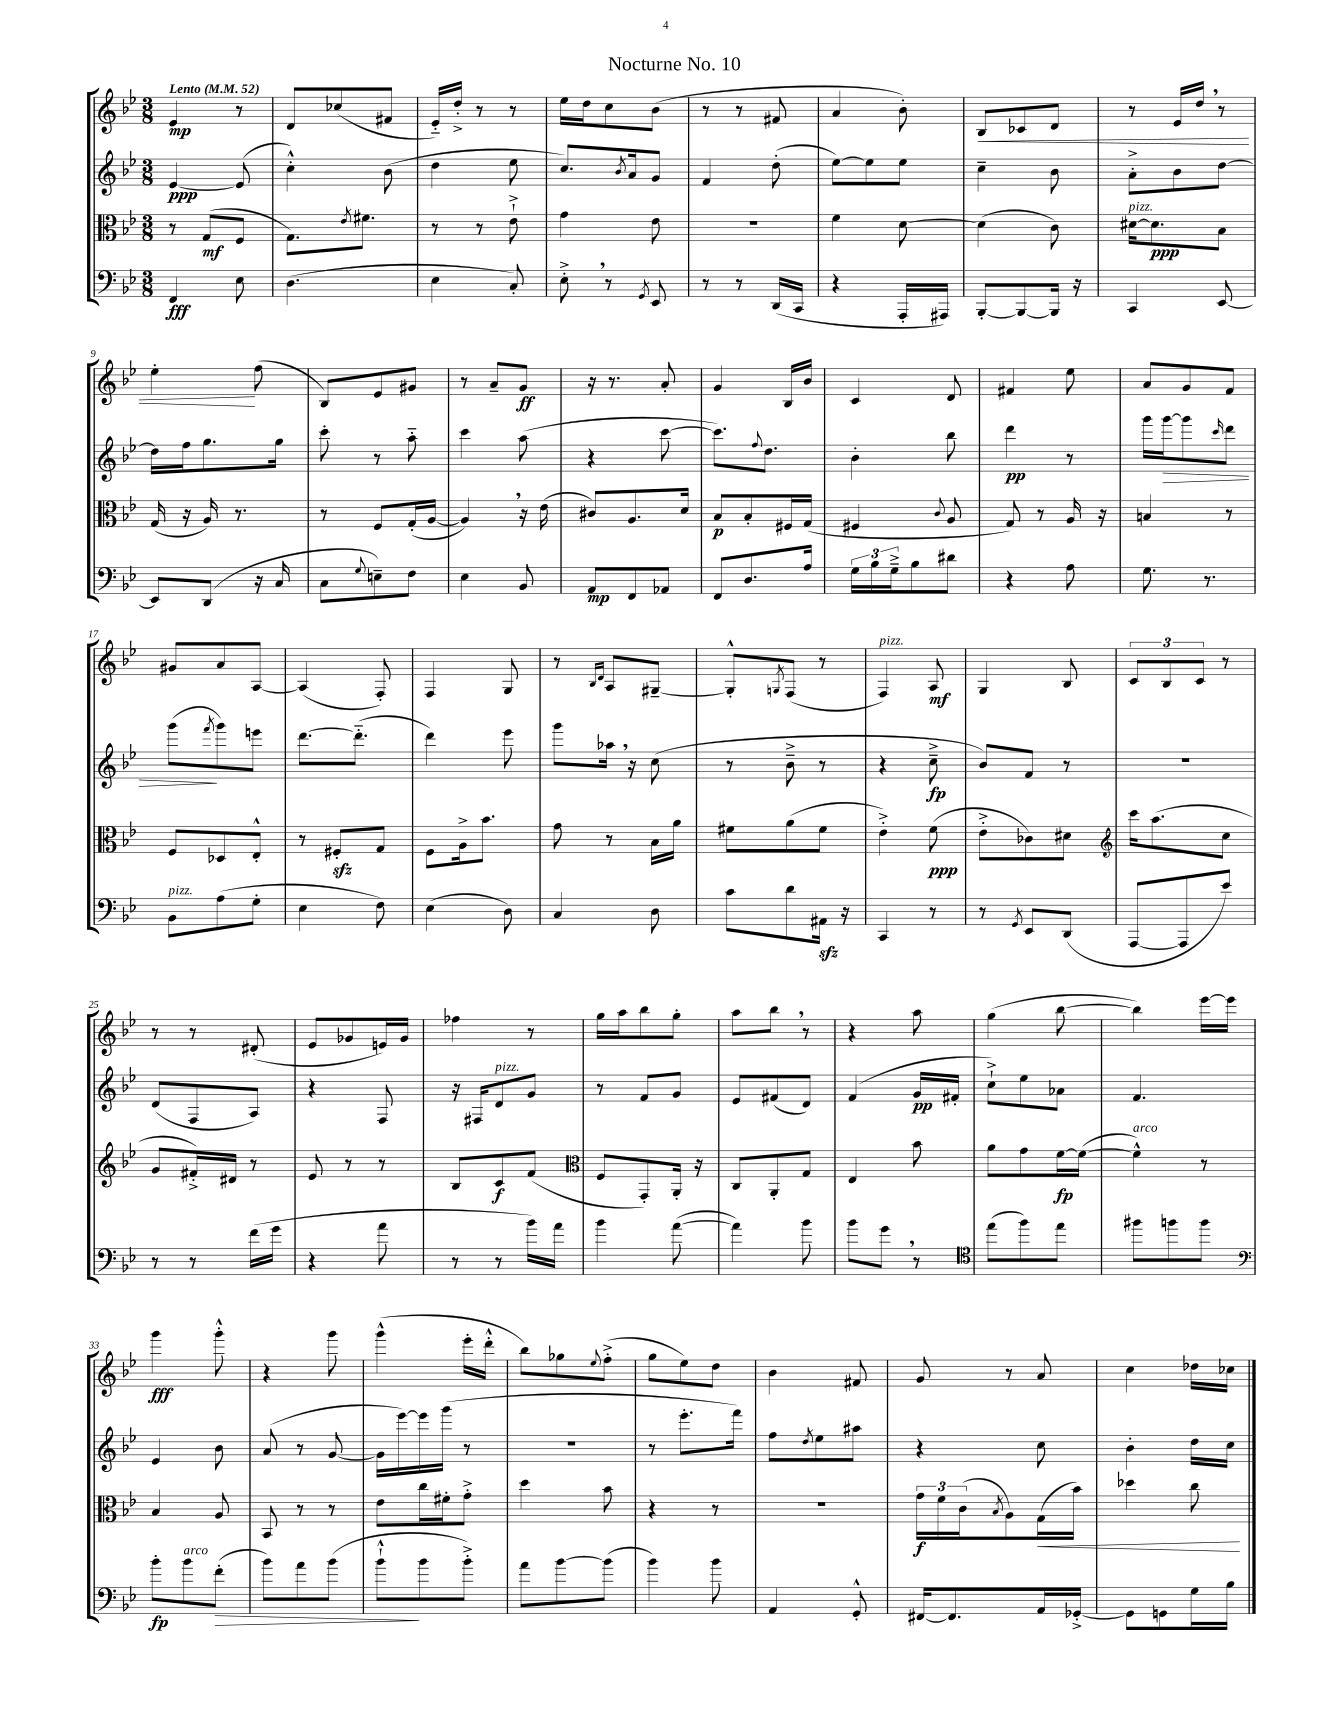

**kern	**kern	**kern	**kern
*staff4	*staff3	*staff2	*staff1
*clefF4	*clefC3	*clefG2	*clefG2
*k[b-e-]	*k[b-e-]	*k[b-e-]	*k[b-e-]
*M3/8	*M3/8	*M3/8	*M3/8
*MM52	*MM52	*MM52	*MM52
4FF	8r	[4e-	4e-
.	(8G	.	.
8E-	8F	(8e-]	8r
=	=	=	=
(4.D	8.G)	4cc'^^)	8d
.	.	.	(8cc-
.	8qe-	.	.
.	8.f#	.	.
.	.	(8b-	8f#
=	=	=	=
4E-	8r	4dd	16e-'~)
.	.	.	16dd'^
.	8r	.	8r
8C')	8e-`^	8ee-	8r
=	=	=	=
8E-'^	4g	8.cc)	16ee-
.	.	.	16dd
8r	.	.	8cc
.	.	8qb-	.
.	.	16a	.
8qGG	.	.	.
8EE-	8e-	8g	(8b-
=	=	=	=
8r	4.r	4f	8r
8r	.	.	8r
(16DD	.	(8dd'	8f#
16CC	.	.	.
=	=	=	=
4r	4f	[8ee-)	4a
.	.	8ee-]	.
16AAA'	[8d	8ee-	8b-')
16AAA#)	.	.	.
=	=	=	=
[8BBB-'	(4d]	4cc~	8B-
8BBB-_	.	.	8c-
16BBB-]	8c)	8b-	8d
16r	.	.	.
=	=	=	=
4CC	[16d#	8a'^	8r
.	8.d#]	.	.
.	.	8b-	16e-
.	.	.	16dd
[8EE-	8B-	[8dd	8r
=	=	=	=
8EE-]	(16G	16dd]	4ee-'
.	16r	16ff	.
(8DD	16A)	8.gg	.
.	8.r	.	.
16r	.	.	(8ff
16C	.	16gg	.
=	=	=	=
8C	8r	8ccc'	8B-)
8qqG	.	.	.
8E~)	8F	8r	8e-
8F	(16G'	8aa'~	8g#
.	[16A	.	.
=	=	=	=
4E-	4A])	4ccc	8r
.	.	.	8a~
8BB-	16r	(8aa	8g
.	(16e-	.	.
=	=	=	=
8AA	8c#)	4r	16r
.	.	.	8.r
8FF	8.A	.	.
8AA-	.	[8ccc	8a'
.	16d	.	.
=	=	=	=
8FF	8B-	8.ccc])	4g
8.D	8B-'	.	.
.	.	8qqff	.
.	.	8.dd	.
.	16F#	.	16B-
16A	(16G	.	16b-
=	=	=	=
24G	4F#	4b-'	4c
24B-	.	.	.
24G~^	.	.	.
8B-	.	.	.
.	8qqc	.	.
8d#	8A	8bb-	8d
=	=	=	=
4r	8G)	4ddd	4f#
.	8r	.	.
8A	16A	8r	8ee-
.	16r	.	.
=	=	=	=
8.G	4B	16ggg	8a
.	.	[16ggg	.
.	.	8ggg]	8g
8.r	.	.	.
.	.	16qqccc	.
.	8r	8ddd	8f
=	=	=	=
8BB-	8F	(8ggg	8g#
.	.	8qfff	.
(8A	8D-	8ggg)	8a
8G'	8E-'^^	8eee	[8A
=	=	=	=
4E-	8r	[8.ddd	(4A]
.	8F#'	.	.
.	.	(8.ddd'~]	.
8F)	8G	.	8F')
=	=	=	=
(4E-	8F	4ddd)	4F
.	16A^	.	.
.	8.b-	.	.
8D)	.	8eee-	8G
=	=	=	=
4C	8g	8ggg	8r
.	.	.	16qqB-
.	.	.	16qqd
.	8r	16aa-	8A
.	.	16r	.
8D	16B-	(8cc	[8G#~
.	16a	.	.
=	=	=	=
8c	8f#	8r	8G#'^^]
.	.	.	8qG
8d	(8a	8b-~^	(8F
16AA#	8f#	8r	8r
16r	.	.	.
=	=	=	=
4CC	4e-'^)	4r	4F)
8r	(8f	8cc~^	8A
=	=	=	=
8r	8e-'^	8b-)	4G
8qGG	.	.	.
8EE-	8c-)	8f	.
(8DD	8d#	8r	8B-
=	=	=	=
*	*clefG2	*	*
[8AAA	16ccc	4.r	12c
.	(8.aa	.	.
.	.	.	12B-
8AAA]	.	.	.
.	.	.	12c
8e-)	8cc	.	8r
=	=	=	=
8r	8g	(8d	8r
8r	16f#'^)	8F	8r
.	16d#	.	.
(16f	8r	8A)	(8d#'
16g	.	.	.
=	=	=	=
4r	8e-	4r	8e-
.	8r	.	8g-
8a	8r	8F	16e)
.	.	.	16g-
=	=	=	=
8r	8B-	16r	4ff-
.	.	16F#	.
8r	8c	8d	.
16b-)	(8f	8g	8r
16a	.	.	.
=	=	=	=
*	*clefC3	*	*
4b-	8F	8r	16gg
.	.	.	16aa
.	8GG')	8f	8bb-
([8a	16AA'	8g	8gg'
.	16r	.	.
=	=	=	=
4a])	8C	8e-	8aa
.	8AA'	(8f#	8bb-
8b-	8G	8d)	8r
=	=	=	=
8b-	4E-	(4f	4r
8g	.	.	.
8r	8b-	16g	8aa
.	.	16f#'	.
=	=	=	=
*clefC4	*	*	*
(8ee-	8a	8cc`^)	(4gg
8ff)	8g	8ee-	.
8ee-	[16f	8a-	[8bb-
.	(16f_	.	.
=	=	=	=
8ff#	4f^^])	4.f	4bb-])
8ff	.	.	.
8ff	8r	.	[16eee-
.	.	.	16eee-]
=	=	=	=
*clefF4	*	*	*
8b-'	4B-	4e-	4ggg
8b-	.	.	.
(8f'	8A	8b-	8ggg'^^
=	=	=	=
8b-)	8BB-	(8a	4r
8a	8r	8r	.
(8b-	8r	[8g	8ggg
=	=	=	=
8b-`^^	8e-	16g]	(4ggg^^
.	.	[16eee-)	.
8b-	16cc	16eee-]	.
.	16f#'	(16ggg	.
8b-'^)	8g'^	8r	16eee-'
.	.	.	16ddd'^^
=	=	=	=
8a	4dd	4.r	8bb-)
[8b-	.	.	8gg-
.	.	.	8qqee-
(8b-]	8b-	.	(8ff'^
=	=	=	=
4b-)	4r	8r	8gg
.	.	8.eee-'	8ee-)
8b-	8r	.	8dd
.	.	16fff)	.
=	=	=	=
4AA	4.r	8ff	4b-
.	.	8qdd	.
.	.	8ee-	.
8GG'^^	.	8aa#	8f#
=	=	=	=
[16FF#	24g	4r	8g
.	24f	.	.
8.FF#]	.	.	.
.	(24c	.	.
.	8qB-	.	.
.	8A)	.	8r
16AA	(16G	8cc	8a
[16GG-'^	16b-)	.	.
=	=	=	=
8GG-]	4dd-	4b-'	4cc
8GG	.	.	.
16G	8cc	16dd	16dd-
16B-	.	16cc	16cc-
==	==	==	==
*-	*-	*-	*-
